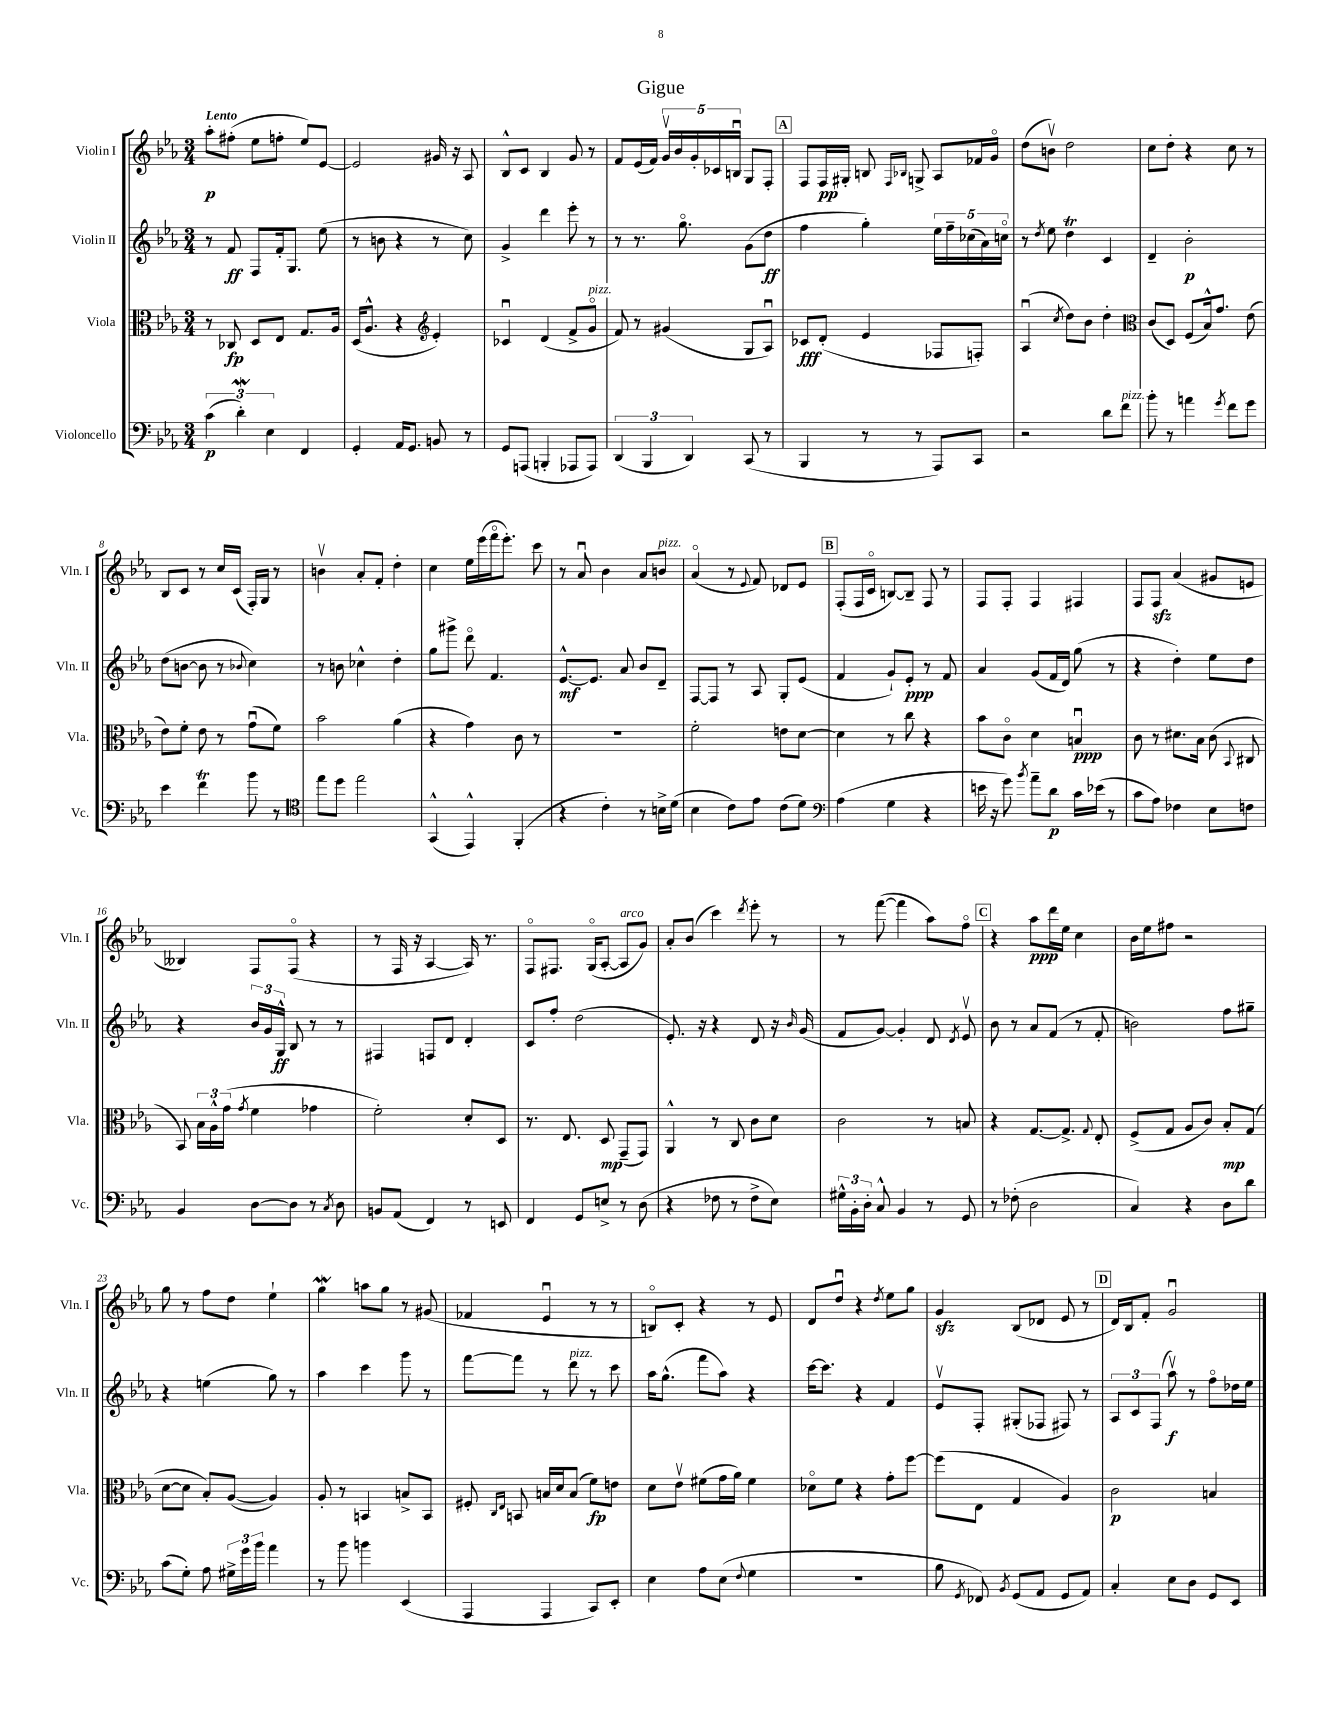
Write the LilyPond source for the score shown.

\header { title = "Gigue" }
<<
\new StaffGroup <<
\new Staff = "s0" \with { instrumentName = "Violin I" shortInstrumentName = "Vln. I" } {
    \clef treble \key ees \major \numericTimeSignature \time 3/4 \tempo "Lento"
    \autoBeamOff aes''8[-.\p fis''8]-.( ees''8[ f''8]-. ees''8[) ees'8]~ |
    ees'2 gis'16 r16 aes8 |
    bes8[-^ c'8] bes4 g'8 r8 |
    f'8[ ees'16( f'16]) \tuplet 5/4 { g'16[\upbow bes'16 g'16-. ces'16 b16]\downbow } g8[ f8]-. |
    \mark \markup { \box "A" } f8[ f16\pp gis16]-. b8 \grace { f16[ bes16] } g8-> aes8[ fes'16 g'16]\flageolet |
    d''8[( b'8]\upbow) d''2 |
    c''8[ d''8]-. r4 c''8 r8 |
    bes8[ c'8] r8 c''16[ c'16]( f16[-.) g16] r8 |
    b'4\upbow aes'8[-. f'8]-. d''4-. |
    c''4 ees''16[ ees'''16( f'''16\flageolet ees'''8.]-.) c'''8 |
    r8 aes'8\downbow bes'4 aes'8[ b'8]^\markup { \italic "pizz." } |
    aes'4\flageolet( r8 \appoggiatura { ees'8 } f'8) des'8[ ees'8] |
    \mark \markup { \box "B" } f8[-.( f16 c'16]\flageolet b8[~) b8]-- f8 r8 |
    f8[ f8]-. f4 fis4 |
    f8[ f8]\sfz aes'4( gis'8[ e'8] |
    beses4) f8[ f8]\flageolet( r4 |
    r8 f16 r16 aes4~ aes16) r8. |
    f8[\flageolet fis8.] g16[\flageolet( aes8]~-. aes8[^\markup { \italic "arco" } g'8]) |
    aes'8[-. bes'8]( c'''4) \acciaccatura { d'''8 } ees'''8-. r8 |
    r8 f'''8~( f'''4 aes''8[) f''8]\flageolet |
    \mark \markup { \box "C" } r4 aes''8[\ppp d'''16 ees''16] c''4 |
    bes'16[ ees''16 fis''8] r2 |
    g''8 r8 f''8[ d''8] ees''4-! |
    g''4\mordent a''8[ g''8] r8 gis'8( |
    fes'4 ees'4\downbow r8 r8 |
    b8[\flageolet) c'8]-. r4 r8 ees'8 |
    d'8[ d''8]\downbow r4 \acciaccatura { d''8 } ees''8[ g''8] |
    g'4\sfz bes8[( des'8] ees'8 r8 |
    \mark \markup { \box "D" } d'16[) bes16 f'8]-. g'2\downbow \bar "|." |
}
\new Staff = "s1" \with { instrumentName = "Violin II" shortInstrumentName = "Vln. II" } {
    \clef treble \key ees \major \numericTimeSignature \time 3/4
    \autoBeamOff r8 f'8\ff f8[ f'16-. g8.] ees''8( |
    r8 b'8 r4 r8 c''8) |
    g'4-> d'''4 ees'''8-. r8 |
    r8 r8. g''8.\flageolet g'8[( d''8]\ff |
    \mark \markup { \box "A" } f''4 g''4-.) \tuplet 5/4 { ees''16[ f''16-- ces''16( aes'16) c''16]\flageolet } |
    r8 \acciaccatura { d''8 } ees''8 d''4\trill c'4 |
    d'4-- bes'2-.\p |
    d''8[( b'8]~ b'8 r8 \appoggiatura { bes'8 } c''4) |
    r8 b'8 ces''4-^ d''4-. |
    g''8[ gis'''8]-> d'''8\flageolet f'4. |
    ees'8.[~-^\mf ees'8.] aes'8 bes'8[ d'8]-- |
    f8[~ f8] r8 aes8 g8[-. ees'8]( |
    \mark \markup { \box "B" } f'4 g'8[-!) ees'8]-.\ppp r8 f'8 |
    aes'4 g'8[( f'16 d'16]) g''8( r8 |
    r4 d''4-.) ees''8[ d''8] |
    r4 \tuplet 3/2 { bes'16[ g'16 g16]-^\ff } bes8 r8 r8 |
    fis4 f8[ d'8] d'4-. |
    c'8[ f''8]-. d''2( |
    ees'8.-.) r16 r4 d'8 r16 \grace { bes'16 } g'16( |
    f'8[ g'8]~) g'4-. d'8 \acciaccatura { d'8 } ees'8\upbow |
    \mark \markup { \box "C" } bes'8 r8 aes'8[ f'8]( r8 f'8-. |
    b'2) f''8[ gis''8]-- |
    r4 e''4( g''8) r8 |
    aes''4 c'''4 g'''8 r8 |
    f'''8[~ f'''8] r8 d'''8^\markup { \italic "pizz." } r8 c'''8 |
    aes''16[ g''8.]-^( f'''8[ aes''8]) r4 |
    c'''16[~ c'''8.] r4 f'4 |
    ees'8[\upbow f8]-. gis8[-.( fes8] fis8) r8 |
    \mark \markup { \box "D" } \tuplet 3/2 { aes8[ c'8 f8]( } aes''8\upbow\f) r8 f''8[\flageolet des''16 ees''16] \bar "|." |
}
\new Staff = "s2" \with { instrumentName = "Viola" shortInstrumentName = "Vla." } {
    \clef alto \key ees \major \numericTimeSignature \time 3/4
    \autoBeamOff r8 ces8\fp d8[ ees8] g8.[ aes16] |
    d16[( aes8.]-^ r4 \clef treble ees'4-.) |
    ces'4\downbow d'4( f'8[-> g'8]\flageolet^\markup { \italic "pizz." } |
    f'8) r8 gis'4( g8[ aes8]\downbow) |
    \mark \markup { \box "A" } ces'8[\fff d'8]-.( ees'4 fes8[ f8]-.) |
    aes4\downbow( \acciaccatura { c''8 } d''8[) bes'8] d''4-. |
    \clef alto c'8[( d8]) f8[( bes16-^) g'8.] ees'8( |
    ees'8[) f'8]-. ees'8 r8 g'8[\downbow( f'8]) |
    bes'2 aes'4( |
    r4 g'4) c'8 r8 |
    R2. |
    f'2-. e'8[ d'8]~ |
    \mark \markup { \box "B" } d'4 r8 c''8 r4 |
    bes'8[ c'8]\flageolet d'4 b4\downbow\ppp |
    c'8 r8 dis'8.[ bes16] c'8( \appoggiatura { bes,8 } cis8 |
    bes,8) \tuplet 3/2 { bes16[ aes16-^ g'16]( } \acciaccatura { g'8 } f'4 ges'4 |
    f'2-.) d'8[-. d8] |
    r8. ees8. d8\mp g,8[--( g,8]) |
    aes,4-^ r8 c8 c'8[ d'8] |
    c'2 r8 b8 |
    \mark \markup { \box "C" } r4 g8.[~ g8.]-> \appoggiatura { g8 } ees8-. |
    f8[->( g8] aes8[ c'8]) bes8[-.\mp g8]( |
    d'8[~ d'8] bes8[-.) aes8]~( aes4) |
    aes8-. r8 b,4 b8[-> b,8] |
    fis8-. \grace { c16[ ees16] } b,8 b16[ d'16 b8]( f'8[\fp) e'8] |
    d'8[ ees'8]\upbow fis'8[( g'16 aes'16]) fis'4 |
    des'8[\flageolet f'8] r4 g'8[-. f''8]~ |
    f''8[( ees8] g4 aes4) |
    \mark \markup { \box "D" } c'2\p b4 \bar "|." |
}
\new Staff = "s3" \with { instrumentName = "Violoncello" shortInstrumentName = "Vc." } {
    \clef bass \key ees \major \numericTimeSignature \time 3/4
    \autoBeamOff \tuplet 3/2 { c'4\p( d'4-.\mordent) ees4 } f,4 |
    g,4-. aes,16[ g,8.] b,8 r8 |
    g,8[ a,,8]( b,,4-. aes,,8[ aes,,8]) |
    \tuplet 3/2 { d,4( bes,,4 d,4) } c,8( r8 |
    \mark \markup { \box "A" } bes,,4 r8 r8 aes,,8[) c,8] |
    r2 d'8[ f'8]^\markup { \italic "pizz." } |
    bes'8-. r8 a'4 \acciaccatura { g'8 } f'8[ g'8] |
    ees'4 f'4\trill bes'8 r8 |
    \clef tenor ees''8[ d''8] ees''2 |
    g,4-^( ees,4-^) f,4-.( |
    r4 c'4-.) r8 b16[-> d'16]( |
    bes4 c'8[) ees'8] c'8[( d'8]) |
    \mark \markup { \box "B" } \clef bass aes4( g4 r4 |
    e'16 r16 g'8) \acciaccatura { bes'8 } aes'8[-- d'8]\p c'16[ ees'16]( r8 |
    c'8[ aes8]) fes4 ees8[ f8] |
    bes,4 d8[~ d8] r8 \acciaccatura { c8 } d8 |
    b,8[ aes,8]( f,4) r8 e,8 |
    f,4 g,8[ e8]-> r8 d8( |
    r4 fes8 r8 fes8[-> ees8]) |
    \tuplet 3/2 { gis16[-^ bes,16-. d16]-. } c8-^ bes,4 r8 g,8 |
    \mark \markup { \box "C" } r8 fes8-.( d2 |
    c4) r4 d8[ d'8] |
    c'8[( g8]-.) aes8 \tuplet 3/2 { gis16[-> g'16 bes'16] } aes'4 |
    r8 bes'8 b'4 ees,4( |
    aes,,4 aes,,4 c,8[) ees,8]-. |
    ees4 aes8[ ees8]( \appoggiatura { f8 } g4 |
    R2. |
    bes8 \acciaccatura { g,8 } fes,8) \acciaccatura { bes,8 } g,8[( aes,8] g,8[ aes,8]) |
    \mark \markup { \box "D" } c4-. ees8[ d8] g,8[ ees,8] \bar "|." |
}
>>
>>
